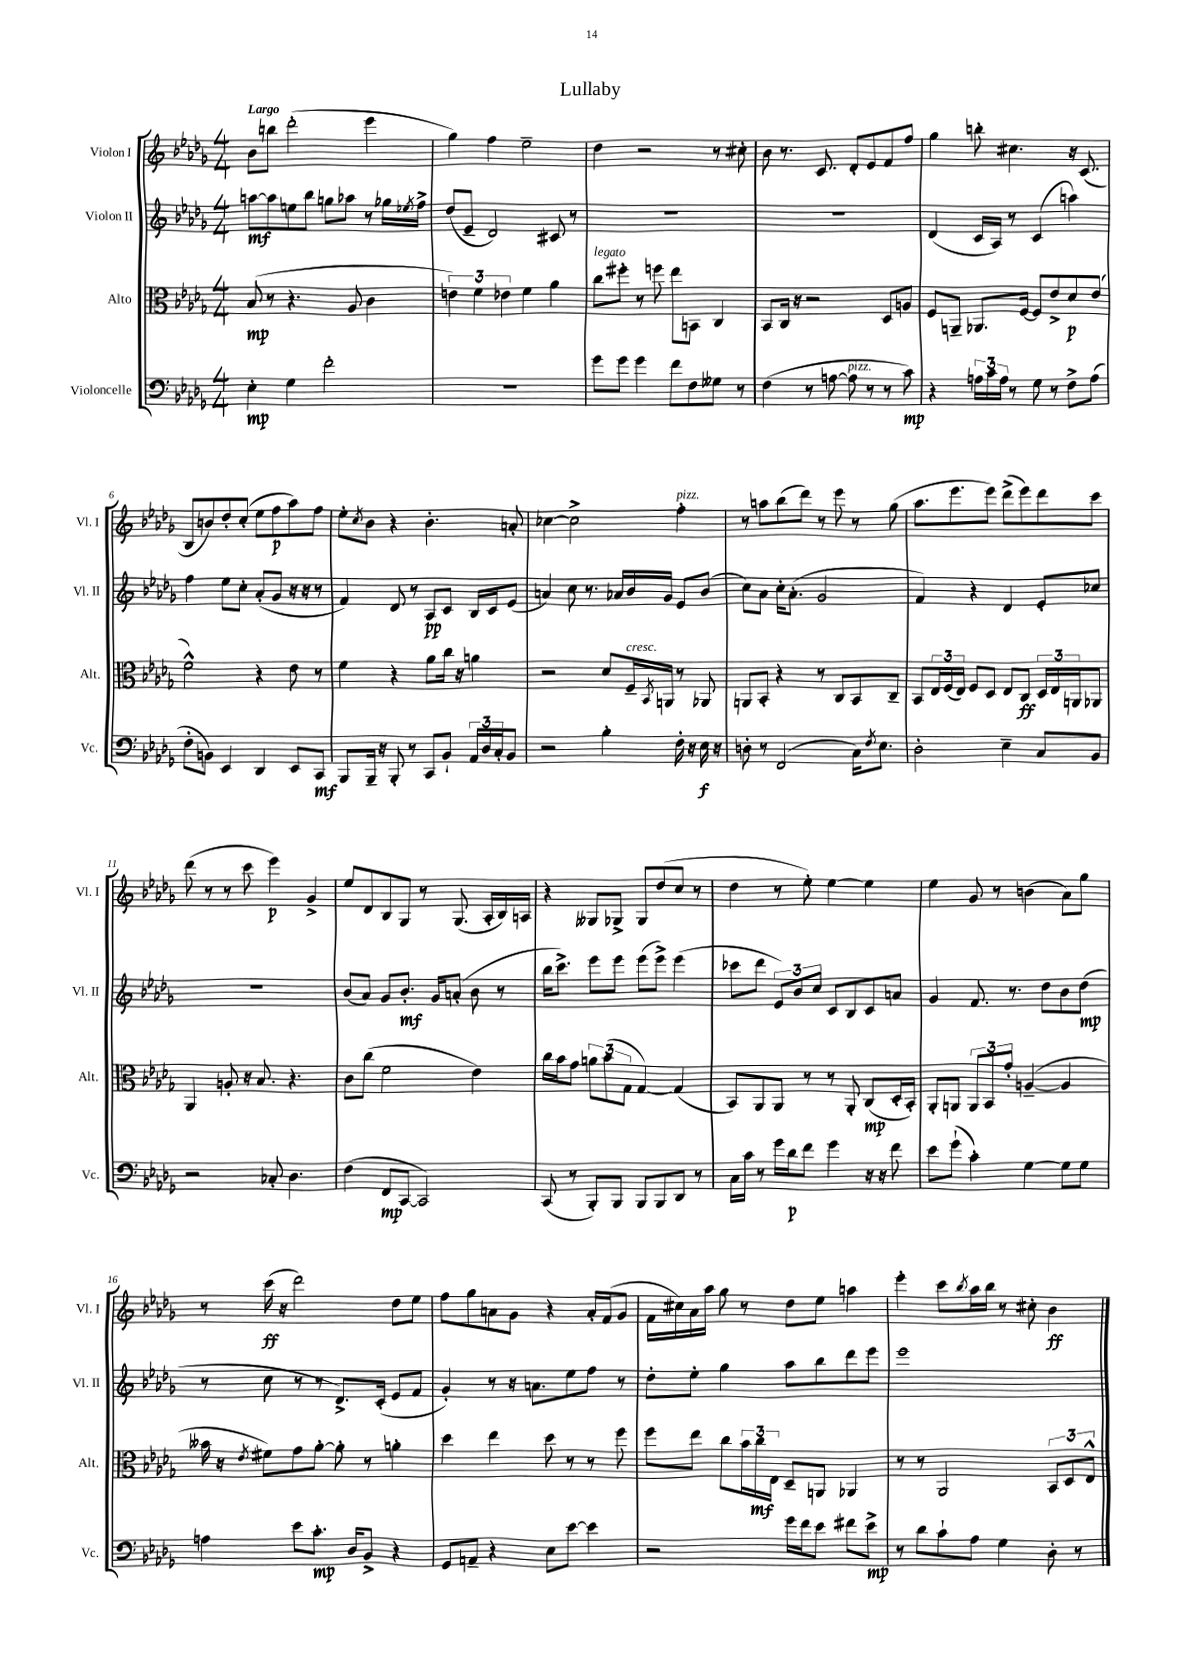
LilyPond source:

\header { title = "Lullaby" }
<<
\new StaffGroup <<
\new Staff = "s0" \with { instrumentName = "Violon I" shortInstrumentName = "Vl. I" } {
    \clef treble \key des \major \numericTimeSignature \time 4/4 \tempo "Largo"
    bes'8 b''8 des'''2-.( ees'''4 |
    ges''4) f''4 ees''2-- |
    des''4 r2 r8 cis''8-. |
    bes'8 r8. c'8. des'8-. ees'8 f'8 f''8 |
    ges''4 b''8-. cis''4. r16 c'8.( |
    bes8 b'8) des''8-. c''8-.( ees''8 f''8\p aes''8) f''8 |
    ees''8-. \acciaccatura { c''8 } bes'8 r4 bes'4.-. a'8-. |
    ces''4~ ces''2-> f''4-.^\markup { \italic "pizz." } |
    r8 a''8 bes''8( des'''8) r8 ees'''8 r8 ges''8( |
    aes''8. ees'''8. ees'''8) des'''8->( ees'''8) des'''8 c'''8 |
    des'''8( r8 r8 c'''8 ees'''4\p) ges'4-> |
    ees''8 des'8 bes8 ges8 r8 ges8.( aes16-. bes16) a16 |
    r4 geses8 ges8-> ges8 des''8( c''8 r8 |
    des''4 r8 ees''8-.) ees''4~ ees''4 |
    ees''4 ges'8 r8 b'4( aes'8) ges''8 |
    r8 c'''16\ff( r16 des'''2) des''8 ees''8 |
    f''8 ges''8 a'8 ges'8 r4 a'16-. f'16( ges'8 |
    f'16 cis''16) aes'16 aes''16 ges''8 r8 des''8 ees''8 a''4 |
    ees'''4-. c'''8 \acciaccatura { bes''8 } aes''16 bes''16 r8 cis''8-. bes'4\ff \bar "|." |
}
\new Staff = "s1" \with { instrumentName = "Violon II" shortInstrumentName = "Vl. II" } {
    \clef treble \key des \major \numericTimeSignature \time 4/4
    a''8~\mf a''8 e''8 bes''8 g''8 aes''8 r8 ges''16 \acciaccatura { ees''8 } f''16-> |
    des''8( ees'8-- des'2) cis'8 r8 |
    R1 |
    R1 |
    des'4( c'16 aes16) r8 c'4( a''4) |
    f''4 ees''8 c''8-. aes'8-.( ges'8 r16 r16 r8 |
    f'4) des'8 r8 aes8\pp c'8 bes16 c'16 ees'8( |
    a'4) c''8 r8. aes'16 bes'16 ges'16 ees'8 bes'8( |
    c''8) aes'8 c''16-. aes'8.-.( ges'2 |
    f'4) r4 des'4 ees'8-. ces''8 |
    r1 |
    bes'8( aes'8) ges'8 bes'8.-.\mf ges'16 a'8-.( bes'8 r8 |
    bes''16 c'''8.->) ees'''8 ees'''8 ees'''8( ees'''8->) ees'''4( |
    ces'''8 des'''8 \tuplet 3/2 { ees'8) bes'8 c''8 } c'8 bes8 c'8 a'8 |
    ges'4 f'8. r8. des''8 bes'8 des''8\mp( |
    r8 c''8 r8 r8 des'8.->) c'16-.( ees'8 f'8 |
    ges'4-.) r8 r16 a'8. ees''8 f''8 r8 |
    des''8-. ees''8-. ges''4 aes''8 bes''8 des'''8 ees'''8 |
    ees'''1 \bar "|." |
}
\new Staff = "s2" \with { instrumentName = "Alto" shortInstrumentName = "Alt." } {
    \clef alto \key des \major \numericTimeSignature \time 4/4
    bes8\mp( r8 r4. aes8 c'4 |
    \tuplet 3/2 { e'4) f'4 ees'4 } f'4 aes'4 |
    c''8^\markup { \italic "legato" } fis''8-. r8 f''8 ees''8 b,8 c4 |
    bes,8 c16 r16 r2 des8 a8 |
    f8 a,8-- aes,8. f16~ f8 ees'8-> des'8\p ees'8( |
    f'2-^) r4 ees'8 r8 |
    f'4 r4 aes'8 c''16 r16 a'4 |
    r2 des'8 f16--^\markup { \italic "cresc." } \acciaccatura { bes,8 } a,16 r8 aes,8 |
    a,8 bes,8-. r4 r8 c8 bes,8 c8-- |
    bes,8 \tuplet 3/2 { ees16 f16( ees16) } f8 des8 ees8 c8\ff \tuplet 3/2 { des16 ees16 a,16 } aes,8 |
    aes,4 a8-. r16 bes8. r4. |
    c'8 c''8( f'2 ees'4) |
    c''16 bes'16 ges'8 \tuplet 3/2 { a'8 bes'8( ges8 } ges4~) ges4( |
    bes,8) aes,8 aes,8 r8 r8 aes,8-. c8\mp( des16-. bes,16-.) |
    aes,8-. a,8 \tuplet 3/2 { a,8 bes,8 ges'8-. } a4~--( a4 |
    beses'16 r16 \acciaccatura { ees'8 } fis'8) ges'8 aes'8~-. aes'8-. r8 a'4-. |
    des''4 ees''4 des''8 r8 r8 f''8 |
    f''8 ees''8 c''8 \tuplet 3/2 { bes'16 c''16\mf ees16 } des8-- a,8 aes,4 |
    r8 r8 aes,2 \tuplet 3/2 { bes,8 des8 ees8-^ } \bar "|." |
}
\new Staff = "s3" \with { instrumentName = "Violoncelle" shortInstrumentName = "Vc." } {
    \clef bass \key des \major \numericTimeSignature \time 4/4
    ees4-.\mp ges4 f'2-. |
    r1 |
    ges'8 ges'8 ges'4 f'8 f8 geses8 r8 |
    f4( r8 a8~ a8^\markup { \italic "pizz." } r8 r8 c'8\mp) |
    r4 \tuplet 3/2 { a16 c'16 a16 } r8 ges8 r8 f8-> a8( |
    f8-. b,8) ees,4 des,4 ees,8 c,8\mf |
    bes,,8 bes,,16-- r16 bes,,8-. r8 c,8 bes,8-! \tuplet 3/2 { aes,16 des16 c16-. } bes,8 |
    r2 bes4-. f16-. r16 ees16\f r16 |
    d8-. r8 f,2( c16) \acciaccatura { f8 } ees8. |
    des2-. ees4-- c8 bes,8 |
    r2 ces8-. des4. |
    f4( f,8\mp c,8~ c,2) |
    c,8( r8 bes,,8-.) bes,,8 bes,,8 bes,,8 des,8 r8 |
    c16 c'16 r8 ges'16 des'16\p f'8 ges'4 r16 r16 f'8 |
    ees'8 ges'8-!( c'4-.) ges4~ ges8 ges8 |
    a4 ees'8 c'8.-.\mp des16 bes,8-> r4 |
    ges,8 a,8-- r4 ees8 ees'8~ ees'4 |
    r2 ges'16 f'16 ees'8 fis'8 ees'8->\mp |
    r8 des'8 c'8-! aes8 ges4 des8-. r8 \bar "|." |
}
>>
>>
